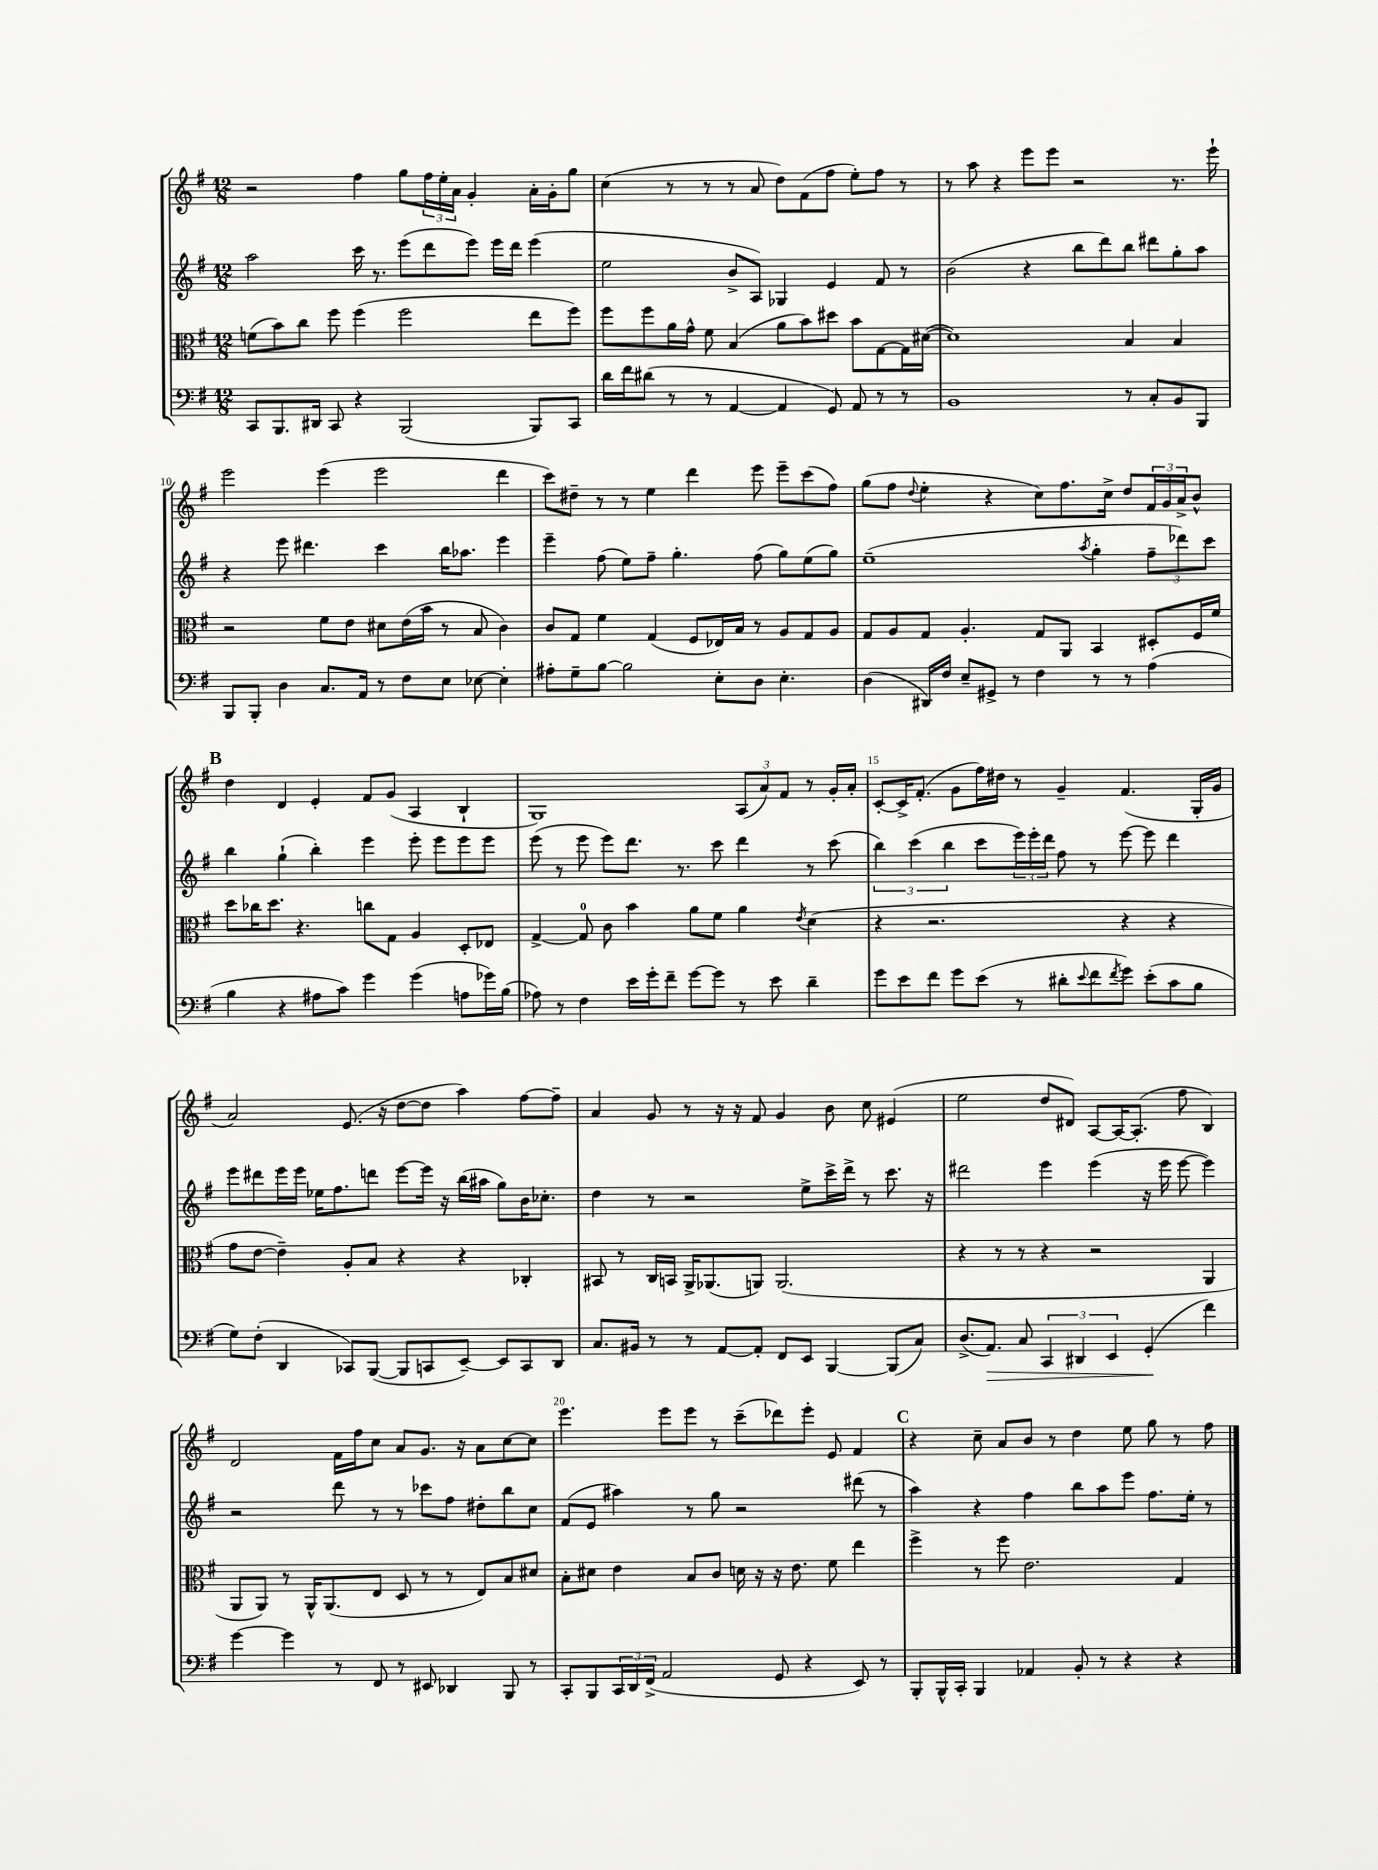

**kern	**kern	**kern	**kern
*staff4	*staff3	*staff2	*staff1
*clefF4	*clefC3	*clefG2	*clefG2
*k[f#]	*k[f#]	*k[f#]	*k[f#]
*M12/8	*M12/8	*M12/8	*M12/8
8CC	(8f	2aa	2r
8.BBB	8b)	.	.
.	8cc	.	.
16DD#	.	.	.
8CC	8ff#	.	.
4r	(4ff#	16ccc	4ff#
.	.	8.r	.
(2BBB	2ff#	(8eee	8gg
.	.	8ddd	24ff#
.	.	.	24ee'
.	.	.	24a
.	.	8eee)	4g'
.	.	16eee	.
.	.	16ddd	.
8BBB)	8ee	(4eee	16a'
.	.	.	16g'
8CC	8ff#)	.	8gg
=	=	=	=
16d	8ff#	2ee	(4cc
16f#	.	.	.
(8d#	8ff#	.	.
8r	16a	.	8r
.	16g^^	.	.
8r	8f#	.	8r
[4AA	(4B	8b^	8r
.	.	8A)	8a
4AA]	8a	4G-	8dd)
.	8b)	.	(8f#
8GG)	8dd#	4e	8ff#
8AA	8b	.	8ee')
8r	[8G	8f#	8ff#
8r	16G]	8r	8r
.	([16d#	.	.
=	=	=	=
1BB	1d#])	(2b	8r
.	.	.	8aa
.	.	.	4r
.	.	4r	8eee
.	.	.	8eee
.	.	8bb	2r
.	.	8ddd)	.
8r	4B	8bb	.
8C'	.	8ddd#	.
8BB	4B	8gg'	8.r
8BBB	.	8aa	.
.	.	.	16eee`
=	=	=	=
8BBB	2r	4r	2eee
8BBB'	.	.	.
4D	.	8eee	.
.	.	4.ddd#	.
8.C	8f#	.	(4eee
.	8e	.	.
16AA	.	.	.
8r	8d#	4ccc	2eee
8F#	(16e	.	.
.	16b	.	.
8E	8r	16bb	.
.	.	8.aa-	.
[8E-	8B	.	.
4E-']	4c)	4eee	4ddd
=	=	=	=
8A#'	8c	4eee~	8ccc)
8G~	8G	.	8dd#~
[8B	4f#	(8ff#	8r
2B]	.	8ee)	8r
.	(4G	8ff#~	4ee
.	.	4.gg'	.
.	8F#	.	4ddd
8E'	16E-)	.	.
.	16B	.	.
8D	8r	(8ff#	8eee
4.E'	8A	8gg)	8eee~
.	8G	(8ee	(8ccc
.	8A	8gg)	8ff#)
=	=	=	=
(4D	8G	(1ee~	(8gg
.	8A	.	8ff#
.	.	.	8qqdd
16DD#)	8G	.	4ee'
16F#	.	.	.
8E~	4.A'	.	.
8GG#^	.	.	4r
8r	.	.	.
4F#	8G	.	8cc)
.	8AA	.	8.ff#
.	.	8qaa	.
8r	4BB	4gg'	.
.	.	.	16cc^
8r	.	.	8dd
(4A	8D#'	12ff#~	24f#
.	.	.	24g
.	.	12ddd-)	24a^
.	16F#	.	8b^^
.	.	12ccc	.
.	16f#	.	.
=	=	=	=
4B	8dd	4bb	4dd
.	16cc-	.	.
.	8.dd	.	.
4r	.	(4gg`	4d
.	4.r	.	.
8A#	.	4bb')	4e'
8c)	.	.	.
4g	8cc	4eee	8f#
.	8G	.	(8g
(4g	4A	8eee'	4A
.	.	8eee	.
8A	8D'	8eee	4B`
16g-)	8E-	8eee	.
(16B	.	.	.
=	=	=	=
8A-)	[4G^	(8eee	1G)
8r	.	8r	.
4F#	8G]	8eee	.
.	8c	8eee)	.
16e	4b	8.ddd	.
16g'	.	.	.
8f#~	.	.	.
.	.	8.r	.
[8g	8a	.	.
8g]	8f#	8ccc	.
8r	4a	4ddd	(12A
.	.	.	12a)
8e	.	.	.
.	.	.	12f#
.	8qe	.	.
4d~	(4d	8r	8r
.	.	(8ccc	16g'
.	.	.	16a'
=	=	=	=
8g	4r	6bb)	[8c'
8e	.	.	16c^]
.	.	(6ccc	.
.	.	.	(8.f#'
8f#	2.r	.	.
.	.	6bb	.
8g	.	.	8g
(8e	.	8ccc	16ff#)
.	.	.	16dd#
8r	.	24eee)	8r
.	.	24eee'	.
.	.	24ddd	.
8d#'	.	8ff#	4g~
8qqe	.	.	.
8f#	.	8r	.
8qf#	.	.	.
8g)	4r	[8eee	(4.f#
(8e'	.	8eee]	.
8c	4r	4ddd	.
8B	.	.	16G'
.	.	.	16g
=	=	=	=
8G)	8g	8eee	2a)
(8F#'	[8e	8ddd#	.
4DD	4e~])	16eee	.
.	.	16eee	.
.	.	16ee-	.
.	.	8.ff#	.
8CC-)	8A'	.	(8.e
([8BBB	8B	8ddd	.
.	.	.	16r
8BBB]	4r	[8eee	[8dd
8CC	.	16eee]	8dd]
.	.	16r	.
[8EE~)	4r	(16bb	4aa)
.	.	16aa#	.
8EE]	.	8gg)	.
8CC	4C-'	16b	[8ff#
.	.	8.cc-'	.
8DD	.	.	8ff#~]
=	=	=	=
8.C	8BB#	4dd	4a
.	8r	.	.
16BB#	.	.	.
8r	16C	8r	8g
.	16BB	.	.
8r	16AA^	2r	8r
.	(8.AA-	.	.
[8AA	.	.	16r
.	.	.	16r
8AA']	8AA)	.	8f#
8FF#	(2.AA	.	4g
8EE	.	8ee^	.
[4BBB	.	16ccc^	8b
.	.	16ddd^	.
.	.	8r	8cc
(8BBB]	.	8.ccc	(4e#
8C)	.	.	.
.	.	16r	.
=	=	=	=
(8.D^	4r	2ddd#	2ee
8.AA)	.	.	.
.	8r	.	.
8C	8r	.	.
6CC	4r	4eee	8dd
.	.	.	8d#)
6DD#	.	.	.
.	2r	(4eee	[8A
6EE	.	.	.
.	.	.	16A_
.	.	.	(8.A']
(4GG'	.	16r	.
.	.	16eee	.
.	.	[8eee	8ff#
4f#)	4AA	4eee])	4B)
=	=	=	=
[4g	8AA	2r	2d
.	8AA)	.	.
4g]	8r	.	.
.	16AA^^	.	.
.	(8.AA	.	.
8r	.	8ddd	16f#
.	.	.	16ff#
8FF#	8E	8r	8cc
8r	8D	8r	8a
8EE#	8r	8ccc-	8.g
4DD-	8r	8ff#	.
.	.	.	16r
.	8E)	8dd#'	8a
8BBB	8B	8bb	[8cc
8r	8d#	8cc	8cc]
=	=	=	=
8CC'	8B'	(8f#	4.eee
8BBB	8d#	8e	.
24CC	4e	4aa#)	.
24DD	.	.	.
(24FF#^	.	.	.
2AA	.	.	8eee
.	8B	8r	8eee
.	8c	8gg	8r
.	16d	2r	(8ccc~
.	16r	.	.
8GG	16r	.	8ddd-)
.	8.e	.	.
4r	.	.	8eee'
.	8f#	.	8e
8EE)	4ee	(8ddd#	4f#
8r	.	8r	.
=	=	=	=
8BBB'	4ff#^	4aa)	4r
16BBB^^	.	.	.
16CC'	.	.	.
4BBB	8r	4r	8cc~
.	8ff#	.	8a
4AA-	2.e	4ff#	8b
.	.	.	8r
8BB'	.	8bb	4dd
8r	.	8aa	.
4r	.	8eee	8ee
.	.	8.ff#	8gg
4r	4G	.	8r
.	.	16ee'	.
.	.	8r	8ff#
==	==	==	==
*-	*-	*-	*-
